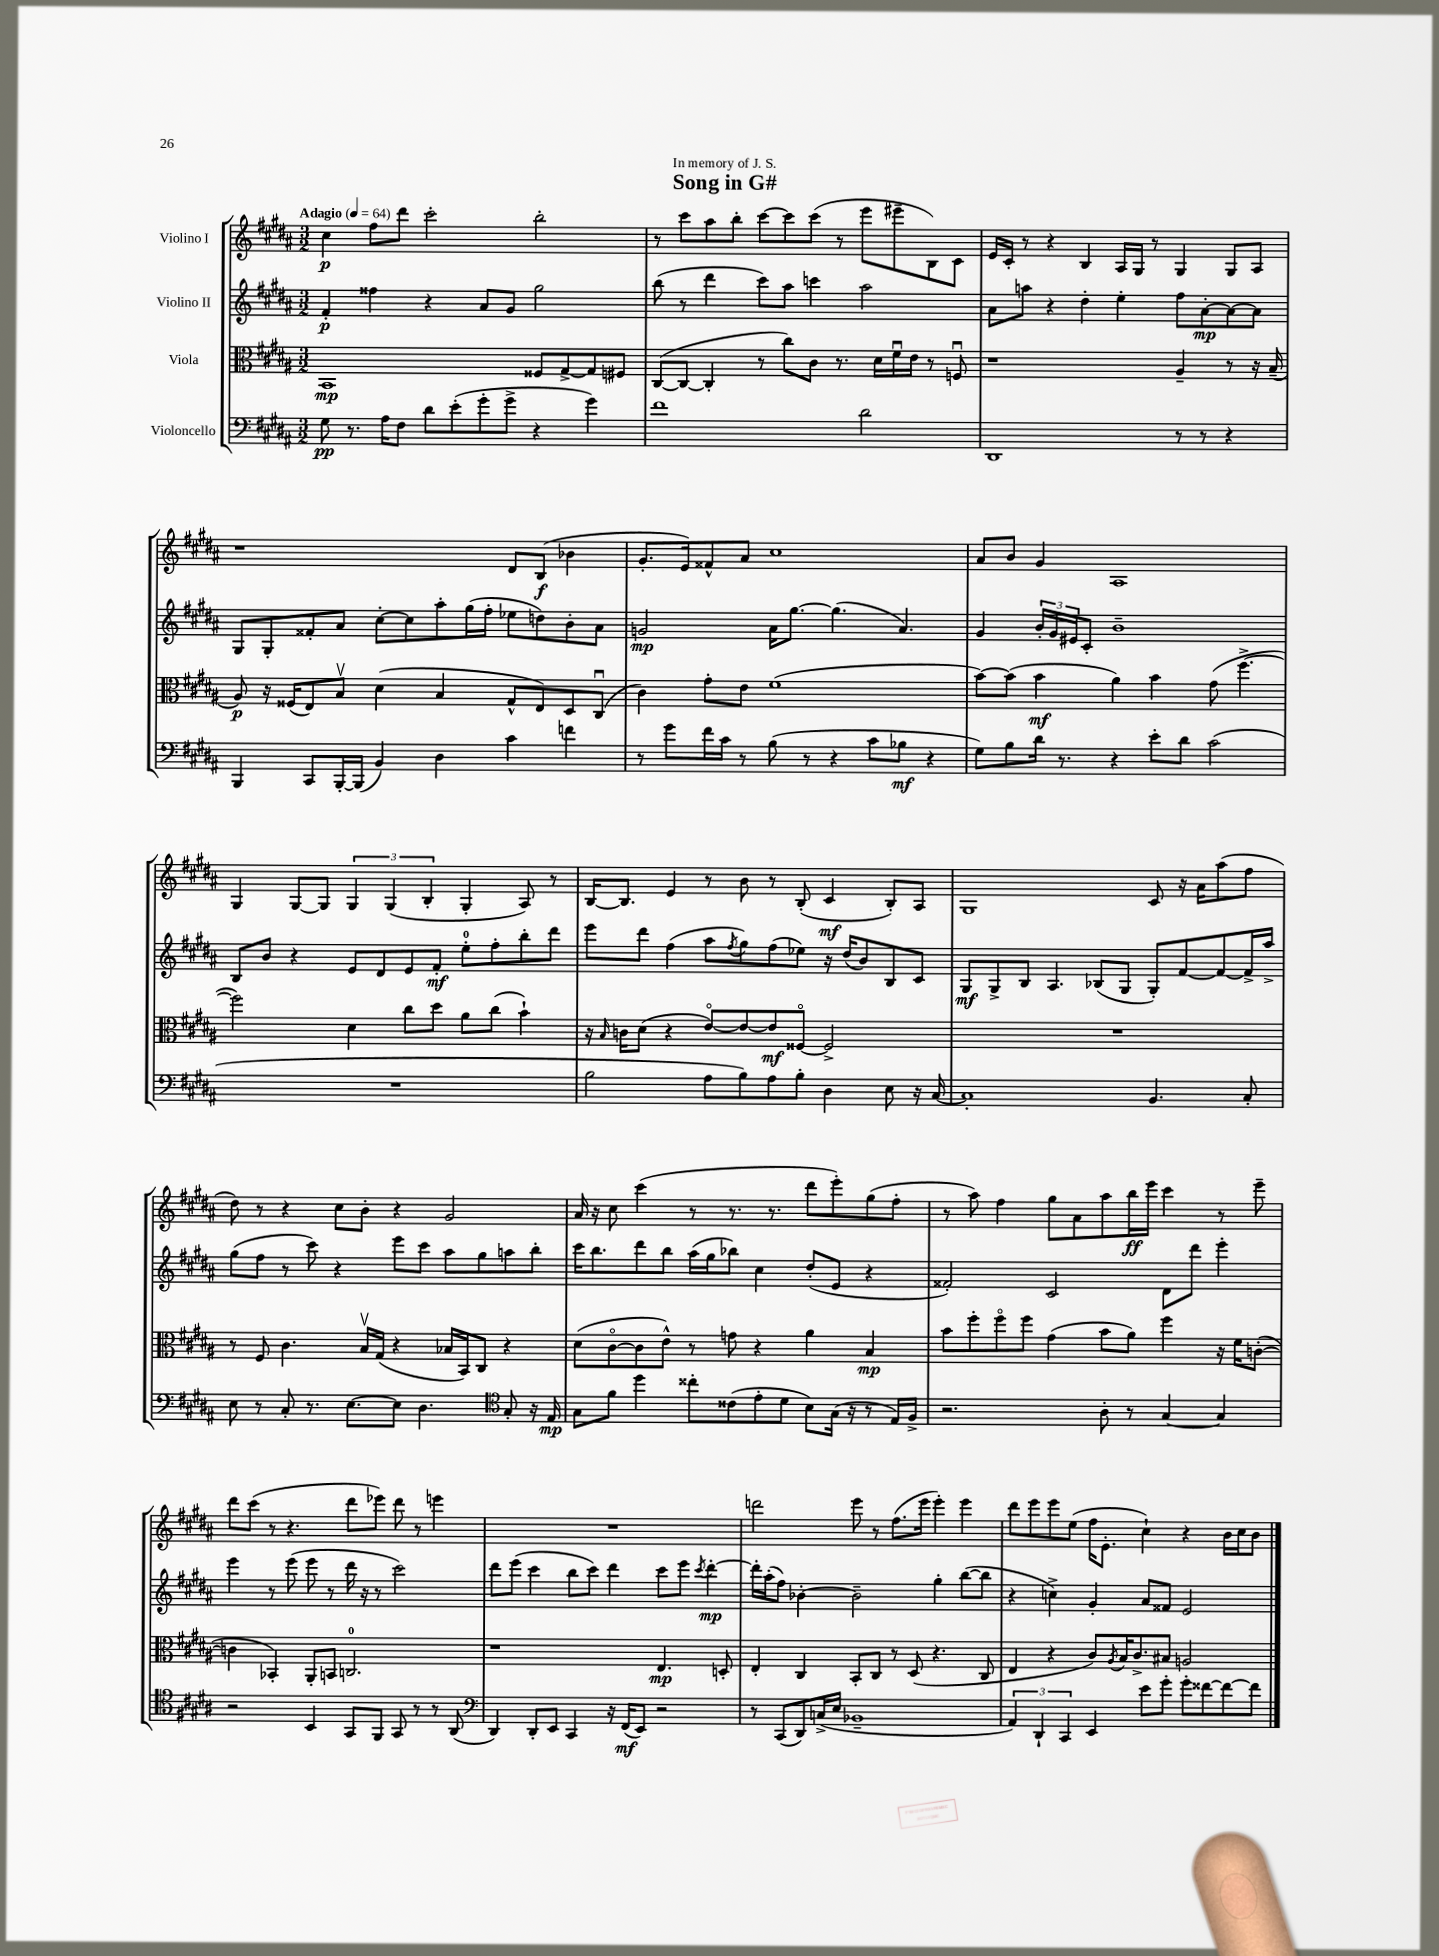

**kern	**kern	**kern	**kern
*staff4	*staff3	*staff2	*staff1
*clefF4	*clefC3	*clefG2	*clefG2
*k[f#c#g#d#a#]	*k[f#c#g#d#a#]	*k[f#c#g#d#a#]	*k[f#c#g#d#a#]
*M3/2	*M3/2	*M3/2	*M3/2
*MM64	*MM64	*MM64	*MM64
8G#	1BB	4f#'	4cc#
8.r	.	.	.
.	.	4ff##	8ff#
16A#	.	.	.
8F#	.	.	8ddd#
8d#	.	4r	2ccc#'
(8e'	.	.	.
8g#'	.	8a#	.
8g#^	.	8g#	.
4r	8F##	2gg#	2bb'
.	[8G#^	.	.
4g#)	8G#]	.	.
.	8F#	.	.
=	=	=	=
1f#	([8C#	(8bb	8r
.	8C#_	8r	8ccc#
.	4C#']	4ddd#	8aa#
.	.	.	8bb'
.	8r	8ccc#)	[8ccc#
.	8cc#)	8aa#	8ccc#]
.	8c#	4ccc	(8ccc#
.	8.r	.	8r
2d#	.	2aa#	8eee
.	16d#	.	.
.	16f#u	.	8eee#~
.	16e	.	.
.	8r	.	8B)
.	8Fu	.	8c#
=	=	=	=
1DD#	1r	8a#	16e
.	.	.	16c#'
.	.	8aa	8r
.	.	4r	4r
.	.	4dd#'	4B
.	.	4ee'	16A#
.	.	.	16G#
.	.	.	8r
8r	4A#~	8ff#	4G#
8r	.	[8a#'	.
4r	8r	8a#_	8G#
.	16r	8a#]	8A#
.	(16B~	.	.
=	=	=	=
4BBB	8A#)	8G#	1r
.	16r	8G#'	.
.	(16F##	.	.
8CC#	8E)	8f##'	.
[16BBB'	8Bv	8a#	.
(16BBB]	.	.	.
4BB)	(4d#	[8cc#'	.
.	.	8cc#]	.
4D#	4B	8aa#'	.
.	.	(16gg#	.
.	.	16ff#'	.
4c#	8G#^^	8ee-	8d#
.	8E)	8dd)	(8B
4f	8D#	8b'	4b-
.	(8C#u	8a#	.
=	=	=	=
8r	4c#)	2g	8.g#'
8g#	.	.	.
.	.	.	16e)
16f#	8g#'	.	8f##^^
16c#	.	.	.
8r	8e	.	8a#
(8B	(1f#	16a#	1cc#
.	.	[8.gg#	.
8r	.	.	.
4r	.	(4.gg#]	.
8c#	.	.	.
8B-	.	4.a#)	.
4r	.	.	.
=	=	=	=
8G#)	[8b)	4g#	8a#
8B	(8b]	.	8b
16d#	4b	24b'	4g#
.	.	24g#	.
8.r	.	.	.
.	.	24e#	.
.	.	8c#'	.
4r	4a#)	1b~	1A#
8e'	4b	.	.
8d#	.	.	.
(2c#	(8g#	.	.
.	[4.ff#^	.	.
=	=	=	=
1.r	2ff#])	8B	4G#
.	.	8b	.
.	.	4r	[8G#
.	.	.	8G#]
.	4d#	8e	6G#
.	.	8d#	.
.	.	.	(6G#
.	8cc#	8e	.
.	.	.	6B'
.	8dd#	8f#'	.
.	8a#	8ee'	4G#'
.	(8cc#	8ff#'	.
.	4b`)	8bb'	8A#)
.	.	8ddd#	8r
=	=	=	=
2B	16r	8eee	[16B
.	16qqB	.	.
.	16c	.	8.B]
.	(8d#	8ddd#	.
.	4r	(4ff#	4e
8A#	[8eo)	8aa#	8r
.	.	8qff#	.
8B)	8e_	8gg#)	8b
8A#	8e]	(8ff#	8r
8B'	[8F##o	8ee-)	(8B'
4D#	2F##^]	16r	4c#
.	.	(16dd#	.
.	.	8b)	.
8E	.	8B	8B')
16r	.	8c#	8A#
[16C#	.	.	.
=	=	=	=
1C#']	1.r	8G#	1G#
.	.	8G#^	.
.	.	8B	.
.	.	4.A#	.
.	.	(8B-	.
.	.	8G#	.
4.BB	.	8G#')	8c#
.	.	[8f#	16r
.	.	.	16a#
.	.	8f#_	(8aa#
8C#'	.	16f#^]	8ff#
.	.	16aa#^	.
=	=	=	=
8E	8r	(8gg#	8dd#)
8r	8F#	8ff#	8r
8C#'	4.c#	8r	4r
8.r	.	8ccc#)	.
.	.	4r	8cc#
[8.E	.	.	.
.	16Bv	.	8b'
.	(16G#	.	.
8E]	4r	8eee	4r
4.D#	.	8ccc#	.
.	16B-	8aa#	2g#
.	16BB)	.	.
.	8C#	8gg#	.
*clefC4	*	*	*
8G#'	4r	8aa	.
16r	.	8bb'	.
16E	.	.	.
=	=	=	=
8G#	(8d#	16ccc#	16a#
.	.	8.bb	16r
8f#	[8c#o	.	8cc#
4dd#	8c#]	8ddd#	(4ccc#
.	8e^^)	8bb	.
8cc##'	8r	(16aa#	8r
.	.	16gg#	.
(8c##	8g	8bb-)	8.r
8e'	4r	4cc#	.
.	.	.	8.r
8d#	.	.	.
8B)	4a#	(8dd#'	8ddd#
(16G#	.	8e	8eee')
16r	.	.	.
8r	4B	4r	(8gg#
16E)	.	.	8ff#'
16F#^	.	.	.
=	=	=	=
2.r	8b	2f##')	8r
.	8ff#'	.	8aa#)
.	8ff#o	.	4ff#
.	8ff#	.	.
.	(4g#	2c#	8gg#
.	.	.	8a#
8A#'	8b	.	8aa#
8r	8a#)	.	16bb
.	.	.	16eee
[4G#	4ff#	8d#	4ccc#
.	.	8ddd#	.
4G#]	16r	4eee'	8r
.	16f#	.	.
.	([8c'	.	8eee~
=	=	=	=
2r	4c]	4eee	8ddd#
.	.	.	(8ccc#
.	4BB-')	8r	8r
.	.	(8eee	4.r
4BB	8AA#'	8eee	.
.	8BB	8r	.
8GG#	2.C	16ddd#	8ddd#
.	.	16r	.
8FF#	.	8r	8eee-)
8GG#	.	2ccc#)	8ddd#
8r	.	.	8r
8r	.	.	4eee
(8AA#	.	.	.
=	=	=	=
*clefF4	*	*	*
4DD#)	1r	8ddd#	1.r
.	.	(8eee	.
8DD#'	.	4ccc#	.
8EE	.	.	.
4CC#	.	8bb	.
.	.	8ccc#)	.
16r	.	4ddd#	.
(16FF#	.	.	.
8EE)	.	.	.
2r	4.E	8ccc#	.
.	.	8eee	.
.	.	8qccc#	.
.	.	[4ddd#'	.
.	8D'	.	.
=	=	=	=
8r	4E'	16ddd#']	2ddd
.	.	(16aa#'	.
(8CC#	.	8ff#)	.
8DD#)	4C#	[4b-'	.
(16C^	.	.	.
16E	.	.	.
1BB-~	8BB'	2b-~]	8eee
.	8C#	.	8r
.	8r	.	(8.ff#
.	(8D#	.	.
.	.	.	16eee
.	4.r	4gg#'	4eee')
.	.	([8bb	4eee
.	8C#	8bb]	.
=	=	=	=
6AA#)	4E	4r	8ddd#
.	.	.	8eee
6DD#`	.	.	.
.	4r	4cc^)	8eee
6CC#	.	.	.
.	.	.	(8ee
4EE	8c#)	4g#'	16ff#
.	.	.	8.e'
.	8qA#	.	.
.	16B	.	.
.	8.c#^	.	.
8e	.	8a#	4cc#`)
8g#'	8B#	8f##	.
8g#'	2A	2e	4r
[8f##	.	.	.
8f##_	.	.	16b
.	.	.	16cc#
8f##]	.	.	8b
==	==	==	==
*-	*-	*-	*-
